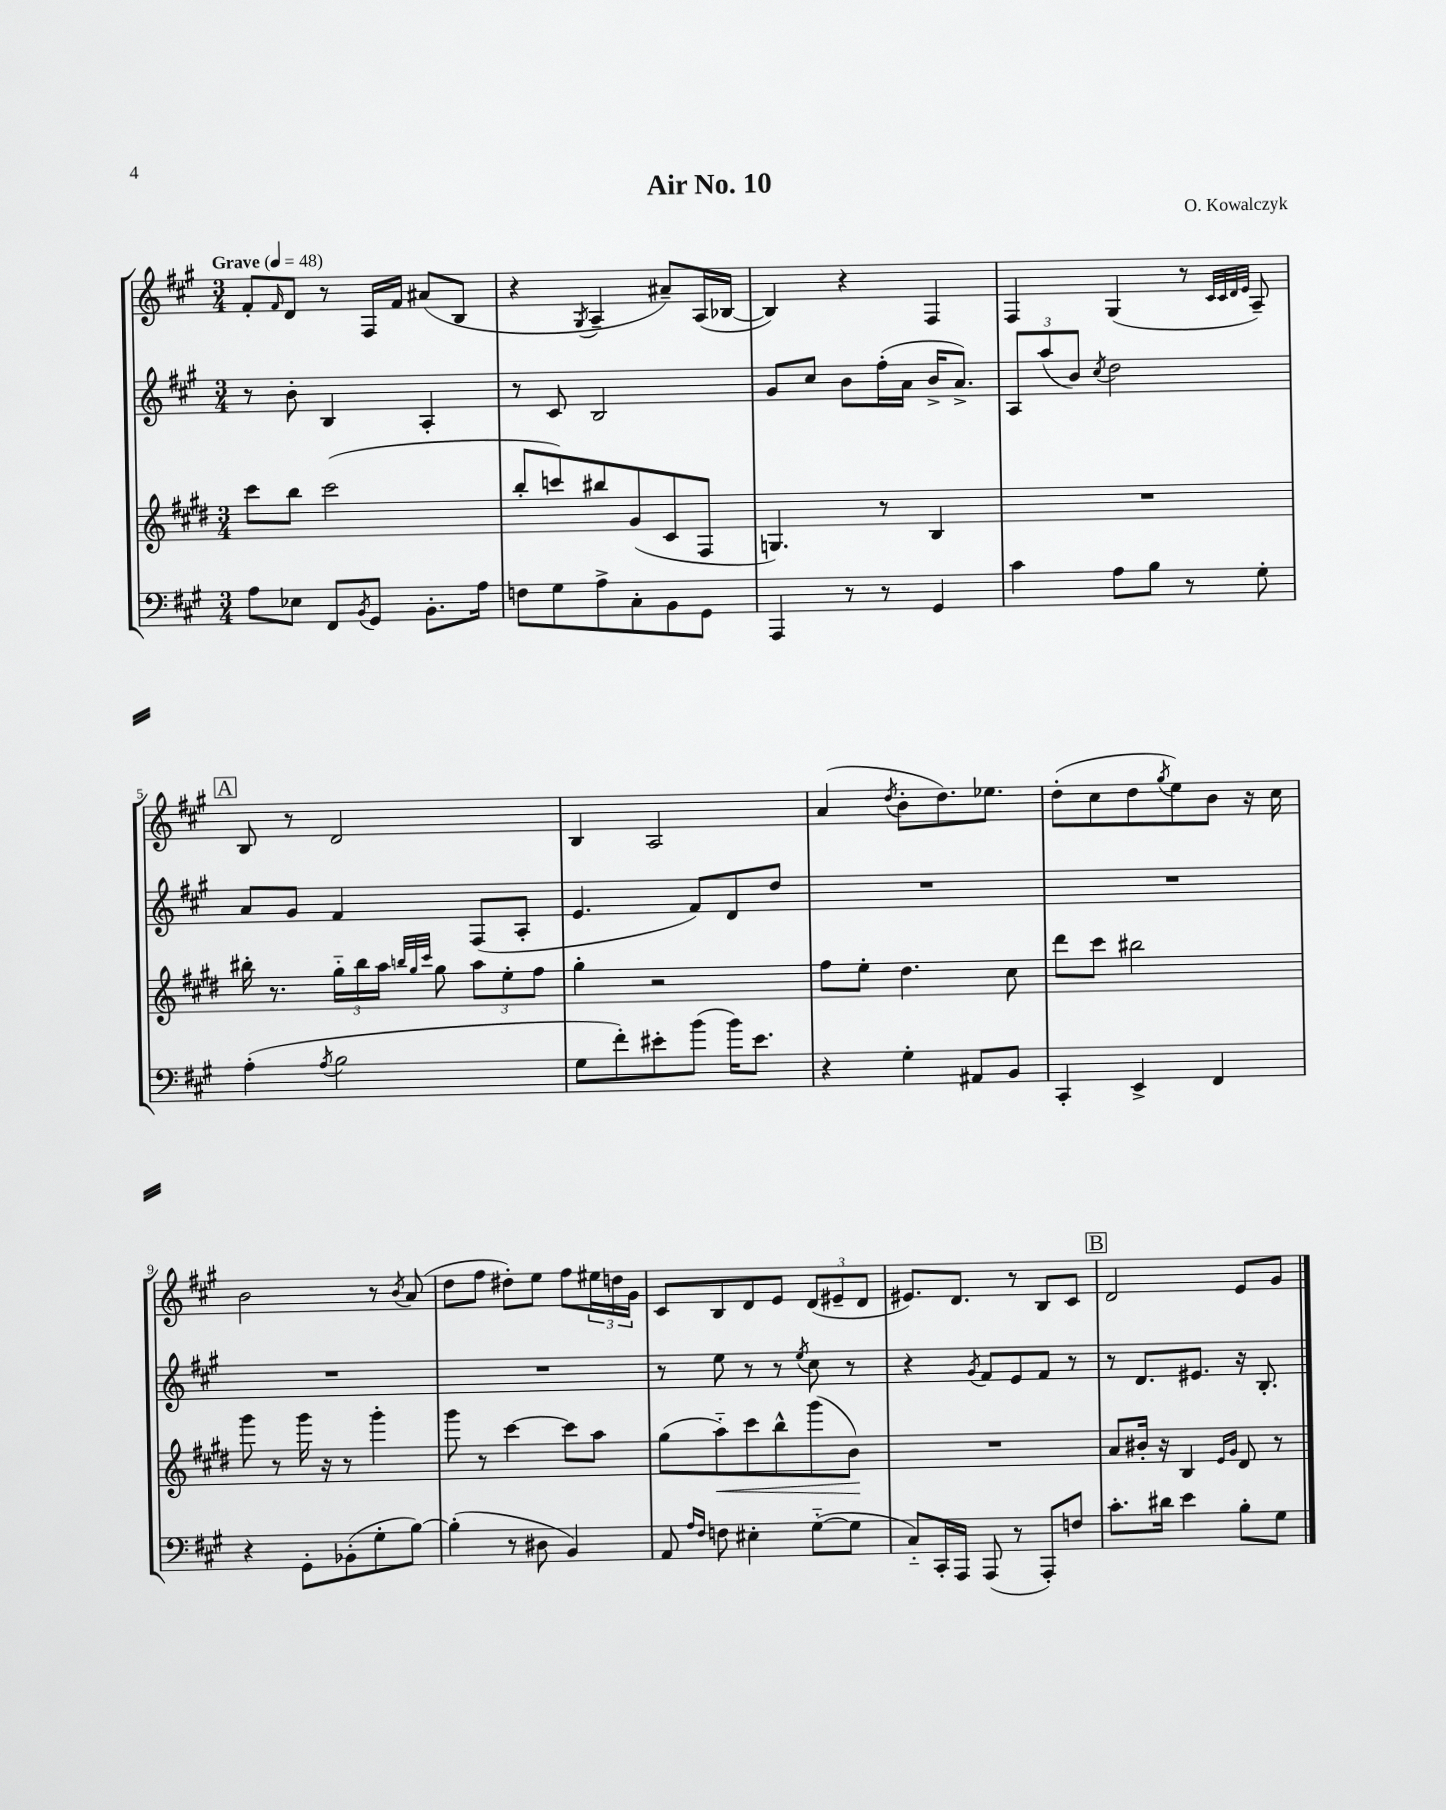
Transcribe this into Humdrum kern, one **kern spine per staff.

**kern	**kern	**kern	**kern
*staff4	*staff3	*staff2	*staff1
*clefF4	*clefG2	*clefG2	*clefG2
*k[f#c#g#]	*k[f#c#g#d#]	*k[f#c#g#]	*k[f#c#g#]
*M3/4	*M3/4	*M3/4	*M3/4
*MM48	*MM48	*MM48	*MM48
8A	8ccc#	8r	8f#'
.	.	.	16qqf#
8E-	8bb	8b'	8d
8FF#	(2ccc#	4B	8r
8qBB	.	.	.
8GG#	.	.	16F#
.	.	.	16f#
8.BB'	.	4A'	(8a#
.	.	.	8B
16A	.	.	.
=	=	=	=
8F	8bb'	8r	4r
8G#	8ccc)	8c#	.
.	.	.	8qG#
8A^	8bb#	2B	4A~
8C#'	(8g#	.	.
8BB	8c#	.	8a#~)
8GG#	8F#	.	(16A
.	.	.	[16B-
=	=	=	=
4AAA	4.G)	8g#	4B-])
.	.	8cc#	.
8r	.	8b	4r
8r	8r	(16ff#'	.
.	.	16a	.
4GG#	4B	16b^	4F#
.	.	8.a^)	.
=	=	=	=
4c#	2.r	12A	4F#
.	.	(12aa	.
.	.	12b)	.
.	.	8qcc#	.
8A	.	2dd	(4G#
8B	.	.	.
8r	.	.	8r
.	.	.	32qqc#
.	.	.	32qqc#
.	.	.	32qqd
.	.	.	32qqe
8G#'	.	.	8A~)
=	=	=	=
(4A'	16bb#'	8a	8B
.	8.r	.	.
.	.	8g#	8r
8qA	.	.	.
2B	24gg#'~	4f#	2d
.	24bb#	.	.
.	24aa	.	.
.	32qqbb	.	.
.	32qqgg#	.	.
.	32qqccc#	.	.
.	8gg#	.	.
.	12aa	(8F#	.
.	12ee'	.	.
.	.	8A'	.
.	12ff#	.	.
=	=	=	=
8G#	4gg#'	4.e	4B
8f#')	.	.	.
8e#'	2r	.	2A
(8b	.	8f#)	.
16b)	.	8d	.
8.e#	.	.	.
.	.	8dd	.
=	=	=	=
4r	8ff#	2.r	(4a
.	8ee'	.	.
.	.	.	8qdd
4G#'	4.dd#	.	8b'
.	.	.	8.dd)
8AA#	.	.	.
.	.	.	8.ee-
8BB	8cc#	.	.
=	=	=	=
4CC#'	8ddd#	2.r	(8dd'
.	8ccc#	.	8cc#
4EE^	2bb#	.	8dd
.	.	.	8qgg#
.	.	.	8ee)
4FF#	.	.	8b
.	.	.	16r
.	.	.	16cc#
=	=	=	=
4r	8ggg#	2.r	2b
.	8r	.	.
8GG#'	16ggg#	.	.
.	16r	.	.
(8BB-'	8r	.	.
8G#'	4ggg#'	.	8r
.	.	.	8qb
[8B)	.	.	(8a
=	=	=	=
(4B']	8ggg#	2.r	8dd
.	8r	.	8ff#
8r	[4ccc#	.	8dd#')
8D#	.	.	8ee
4BB)	8ccc#]	.	8ff#
.	8aa	.	24ee#
.	.	.	24dd
.	.	.	24g#
=	=	=	=
8AA	(8gg#	8r	8c#
16qqA	.	.	.
16qqF#	.	.	.
8F	8aa'~)	8ee	8B
4E#'	8ccc#	8r	8d
.	8bb^^	8r	8e
.	.	8qee	.
([8G#'~	(8ggg#	8cc#	(12d
.	.	.	12e#~
8G#]	8b)	8r	.
.	.	.	12d
=	=	=	=
8C#'~)	2.r	4r	8.e#)
16CC#'	.	.	.
16AAA	.	.	8.d
.	.	8qg#	.
(8AAA	.	8f#	.
8r	.	8e	8r
8AAA')	.	8f#	8B
8F	.	8r	8c#
=	=	=	=
8.c#'	8a	8r	2d
.	16b#'	8.d	.
16d#	16r	.	.
4e	4B	.	.
.	.	8.e#	.
.	16qqe	.	.
.	16qqg#	.	.
8B'	8d#	16r	8e
.	.	8.B'	.
8G#	8r	.	8g#
==	==	==	==
*-	*-	*-	*-
